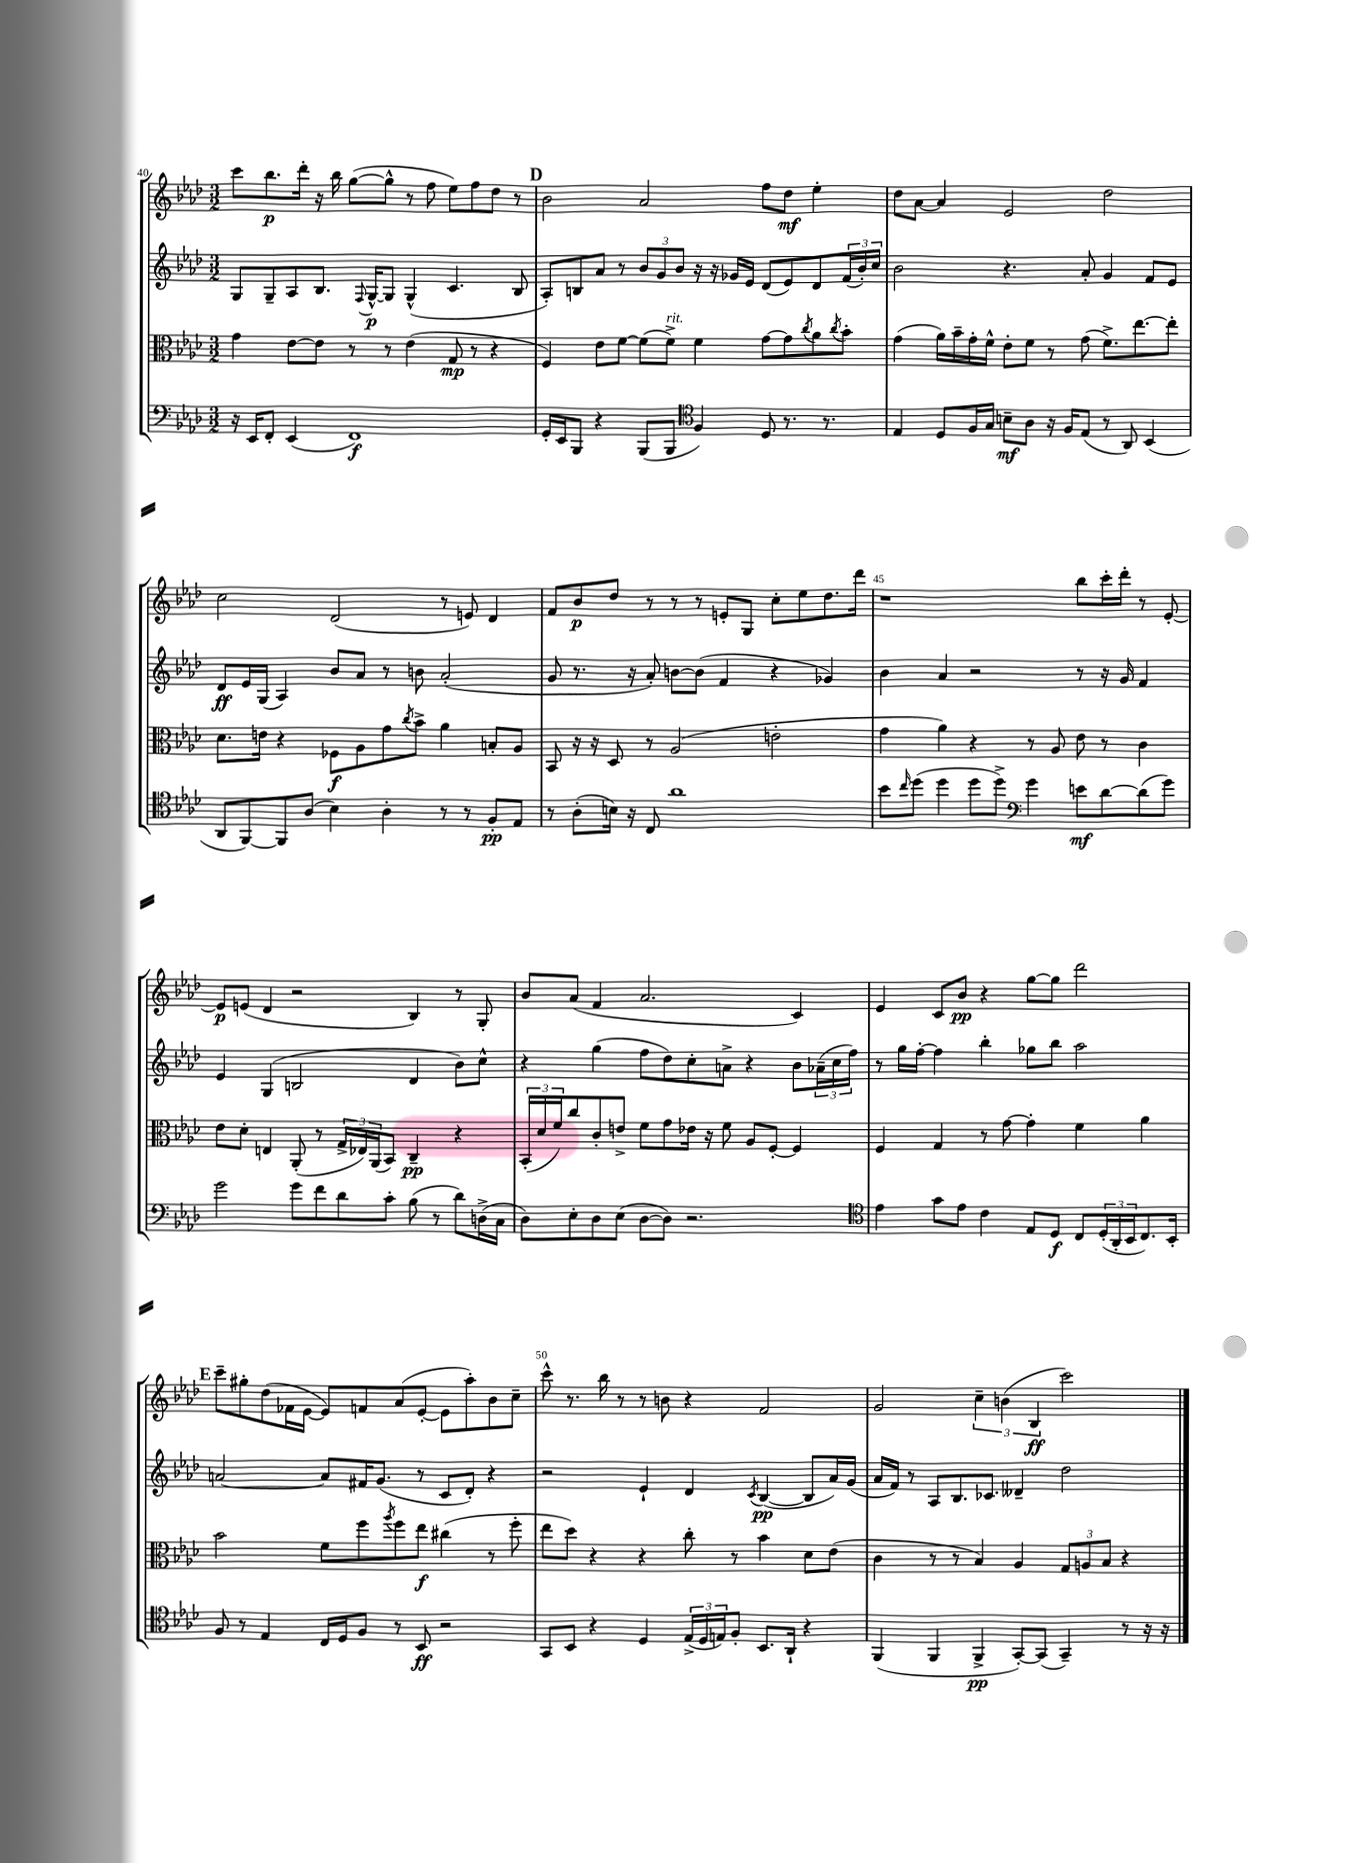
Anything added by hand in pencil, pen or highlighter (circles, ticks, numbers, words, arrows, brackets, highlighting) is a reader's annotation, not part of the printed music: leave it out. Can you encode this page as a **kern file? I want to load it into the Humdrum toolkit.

**kern	**kern	**kern	**kern
*staff4	*staff3	*staff2	*staff1
*clefF4	*clefC3	*clefG2	*clefG2
*k[b-e-a-d-]	*k[b-e-a-d-]	*k[b-e-a-d-]	*k[b-e-a-d-]
*M3/2	*M3/2	*M3/2	*M3/2
16r	4g	8G	8ccc
16EE-	.	.	.
8FF'	.	8G~	8.bb-
(4EE-	[8e-	8A-	.
.	.	.	16ddd-'
.	8e-]	8.B-	16r
.	.	.	16bb-
1FF)	8r	.	([8gg
.	.	8qqF	.
.	.	[16G^^	.
.	8r	8G]	8gg^^]
.	(4e-	(4G^^	8r
.	.	.	8ff
.	8G	4.c	8ee-)
.	8r	.	8ff
.	4r	.	8dd-
.	.	8B-	8r
=	=	=	=
16GG'	4F)	8A-')	2b-
16EE-	.	.	.
8BBB-	.	8B	.
4r	8e-	8a-	.
.	[8f	8r	.
(8BBB-	(8f]	12b-	2a-
.	.	12g	.
8BBB-	8f^)	.	.
.	.	12b-	.
*clefC4	*	*	*
4F)	4f	16r	.
.	.	16r	.
.	.	16g-	.
.	.	16e-	.
8D-	[8g	(8d-	8ff
8.r	8g]	8e-)	8dd-
.	8qcc	.	.
.	8a-	8d-	4ee-'
8.r	.	.	.
.	8qcc	.	.
.	8b-'	(24f	.
.	.	24b-')	.
.	.	24cc	.
=	=	=	=
4E-	(4g	2b-	8dd-
.	.	.	[8a-
8D-	16a-)	.	4a-]
.	16b-~	.	.
16F	16g'	.	.
16G	16f^^	.	.
8B~	8e-'	4.r	2e-
8A-	8f	.	.
16r	8r	.	.
16F	.	.	.
(8E-	(8g	8a-'	.
8r	8.f^)	4g	2dd-
8AA-)	.	.	.
.	[8.ee-	.	.
(4BB-	.	8f	.
.	8ee-']	8e-	.
=	=	=	=
8AA-	8.d-	8d-	2cc
[8FF)	.	16e-	.
.	16e	(16G	.
8FF]	4r	4A-)	.
(8A-	.	.	.
4B-)	8F-	8b-	(2d-
.	8A-	8a-	.
4A-'	8g	8r	.
.	8qcc	.	.
.	8b-^	8b	.
8r	4a-	(2a-'	8r
8r	.	.	8e)
8F'	8B'	.	4d-
8E-	8A-	.	.
=	=	=	=
8r	8BB-	8g	8f
(8A-'	16r	8.r	8b-
.	16r	.	.
16B)	8D-	.	8dd-
16r	.	16r	.
8C	8r	8a-')	8r
1a-	(2A-	[8b	8r
.	.	(8b]	8r
.	.	4f	8e'
.	.	.	8G
.	2e'	4r	8cc'
.	.	.	8ee-
.	.	4g-)	8.dd-
.	.	.	16ddd-
=	=	=	=
8b-	4g	4b-	1r
16qqcc	.	.	.
(8dd-	.	.	.
4dd-	4a-)	4a-	.
8dd-	4r	2r	.
8dd-^)	.	.	.
*clefF4	*	*	*
4g	8r	.	.
.	8A-	.	.
8e	8e-	8r	8bb-
[8d-	8r	16r	16ccc'
.	.	16g	16ddd-'
(8d-]	4c	4f	8r
8g)	.	.	[8e-'
=	=	=	=
2g	8e-	4e-	8e-]
.	8d-'	.	(8e
.	4E	(4G	4d-
8g	(8AA-'	2B	2r
8f	8r	.	.
8d-	24G^	.	.
.	24E-)	.	.
.	(24AA-	.	.
8c'	8BB-)	.	.
(8B-	4C~	4d-	4B-)
8r	.	.	.
8d-)	4r	8b-)	8r
(16D^	.	8cc^^	8G'
16C	.	.	.
=	=	=	=
8D-)	(24BB-'	4r	8b-
.	24d-	.	.
.	24f)	.	.
8E-'	8cc	.	(8a-
8D-	8c'	(4gg	4f
(8E-	8e^	.	.
[8D-	8f	8ff	2.a-
8D-])	8g	8dd-)	.
2.r	16e-	8cc'	.
.	16r	.	.
.	8f	8a^	.
.	8A-	4r	.
.	[8F'	.	.
.	4F]	8b-	4c)
.	.	(24a-~	.
.	.	24cc	.
.	.	24ff)	.
=	=	=	=
*clefC4	*	*	*
4e-	4F	8r	4e-
.	.	16gg	.
.	.	[16ff'	.
8g	4G	4ff]	8c
8e-	.	.	8b-
4c	8r	4bb-'	4r
.	[8g	.	.
8E-	4g']	8gg-	[8gg
8D-	.	8bb-	8gg]
8C	4f	2aa-	2ddd-
(24D-'	.	.	.
24AA-'	.	.	.
24BB-	.	.	.
8.C)	4a-	.	.
16BB-'	.	.	.
=	=	=	=
8F	2b-	[2a	8ccc~
8r	.	.	8gg#'
4E-	.	.	(8dd-
.	.	.	16f-
.	.	.	[16e-
16C	8f	8a]	8e-])
16D-	.	.	.
8F	8ff	16f#	8f
.	.	(8.g	.
.	8qaa-	.	.
8r	8ff	.	(8a-
8BB-	8ee-	8r	[8e-'
2r	(4cc#	8c	8e-]
.	.	8d-')	8aa-')
.	8r	4r	8b-
.	8ff'	.	8cc~
=	=	=	=
8GG	8ee-	2r	8ccc^^
8BB-	8dd-)	.	8.r
4r	4r	.	.
.	.	.	16bb-
.	.	.	8r
4D-	4r	4e-`	8r
.	.	.	8b
(24E-^	8cc'	4d-	4r
24D-	.	.	.
24E)	.	.	.
8F'	8r	.	.
.	.	8qc	.
8.BB-	4b-	([4B-	2f
16AA-`	.	.	.
4r	8d-	8B-]	.
.	(8e-	16a-)	.
.	.	(16g	.
=	=	=	=
(4FF	4c	16a-	2g
.	.	16f)	.
.	.	8r	.
4FF	8r	8A-	.
.	8r	8.B-	.
4FF^	4B-)	.	6cc~
.	.	8.c-	.
.	.	.	(6b
[8GG')	4A-	4d--~	.
.	.	.	6B-
(8GG]	.	.	.
4GG~)	12G	2dd-	2ccc)
.	12A	.	.
.	12B-	.	.
8r	4r	.	.
16r	.	.	.
16r	.	.	.
==	==	==	==
*-	*-	*-	*-
